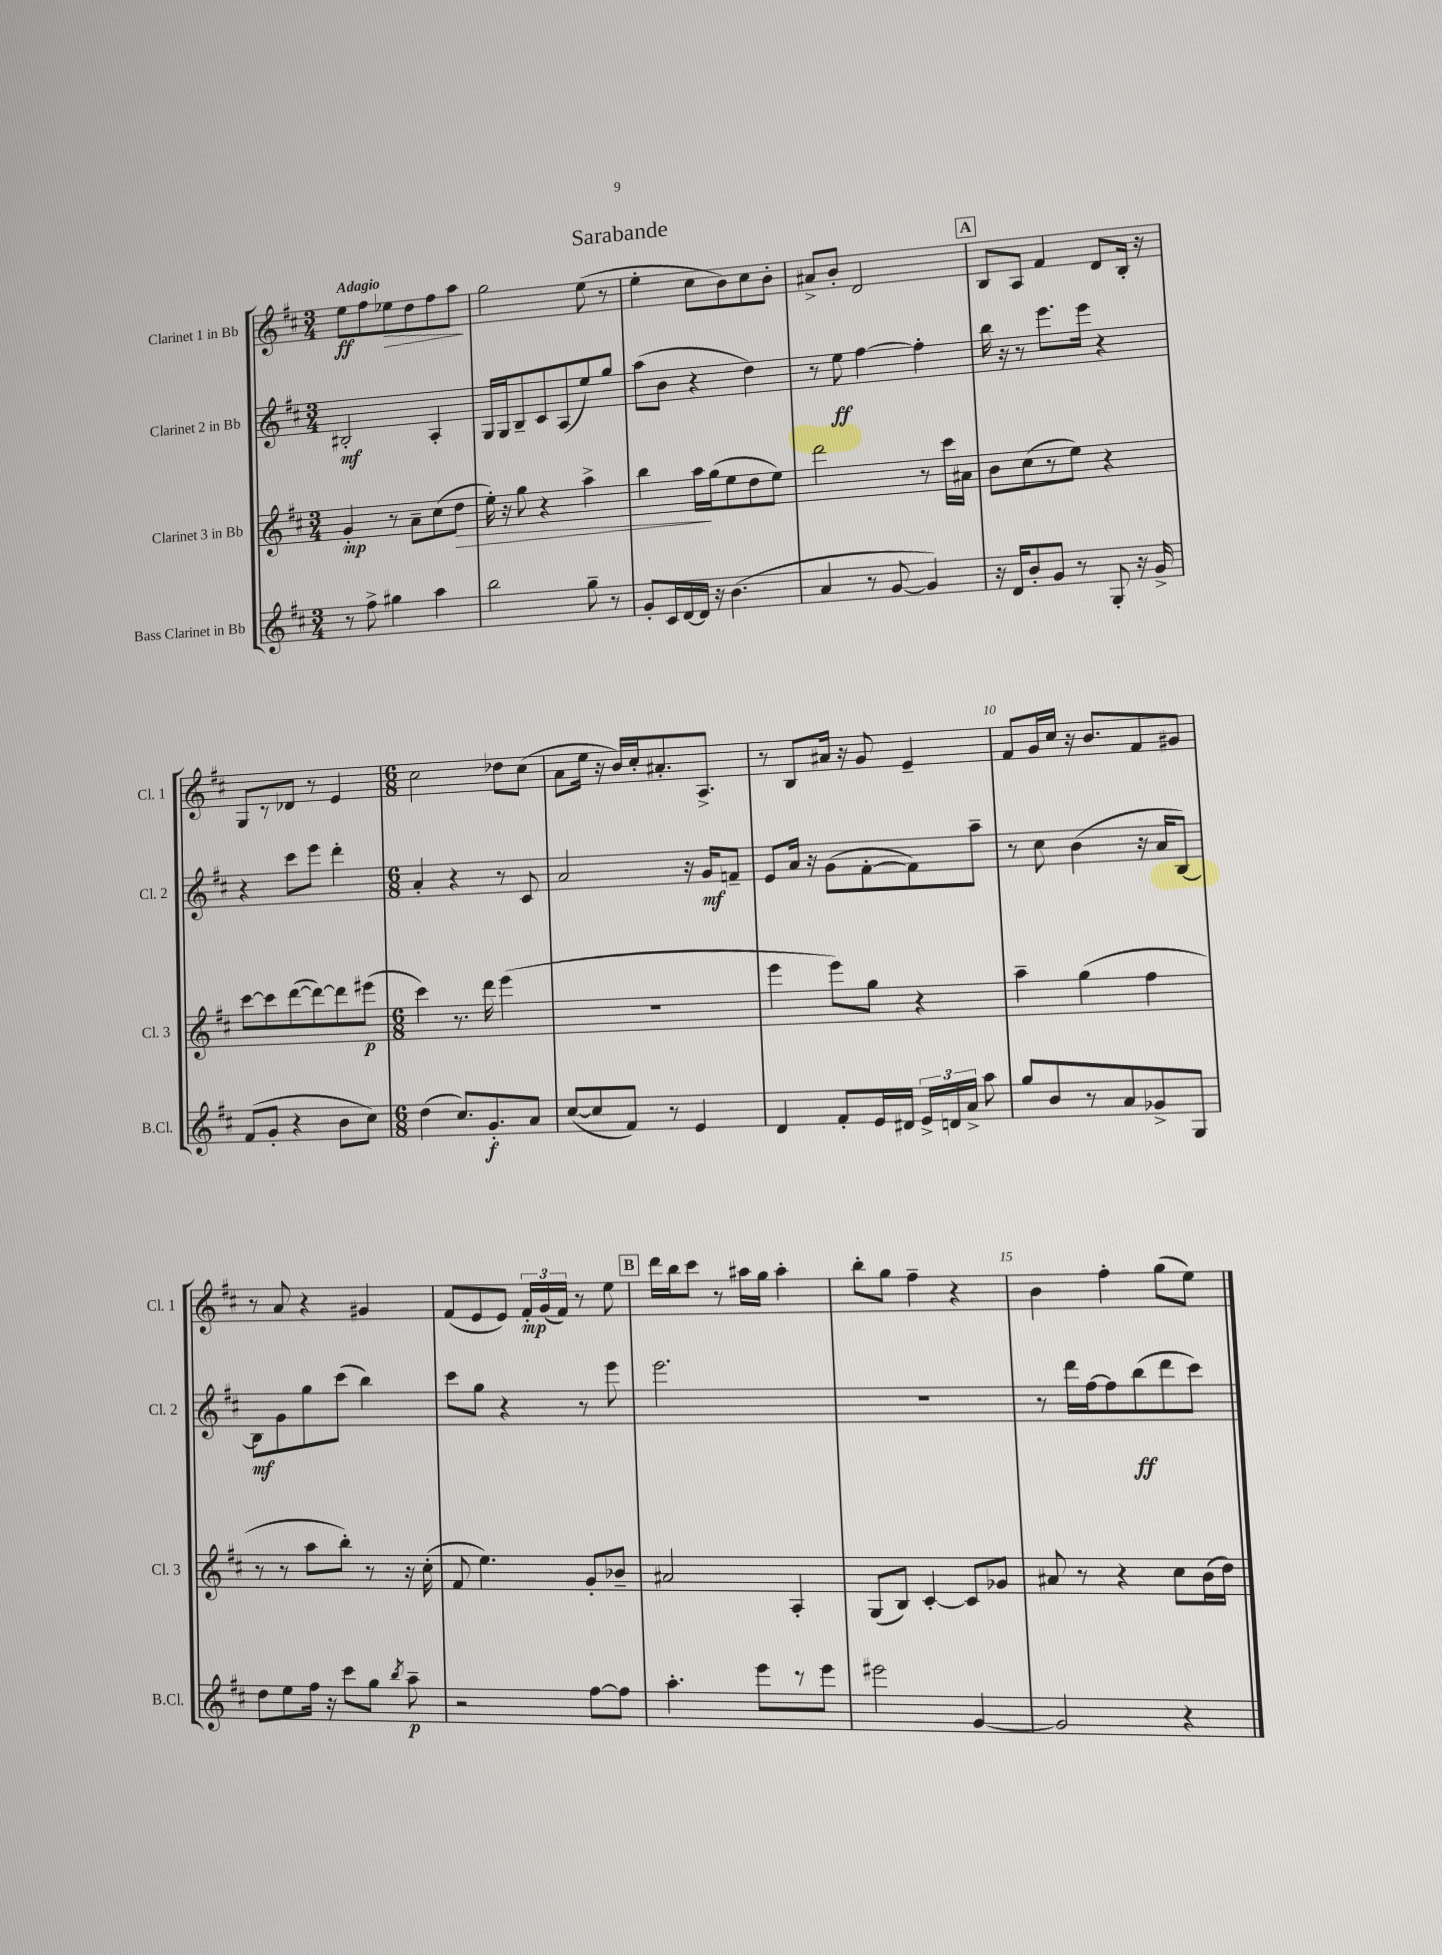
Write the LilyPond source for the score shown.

\header { title = "Sarabande" }
<<
\new StaffGroup <<
\new Staff = "s0" \with { instrumentName = "Clarinet 1 in Bb" shortInstrumentName = "Cl. 1" } {
    \clef treble \key d \major \numericTimeSignature \time 3/4 \tempo "Adagio"
    \autoBeamOff e''8[\ff fis''8 ees''8\> d''8 fis''8 a''8]\! |
    g''2 e''8( r8 |
    e''4-. cis''8[ b'8) cis''8 b'8]-. |
    ais'8[-> b'8]-. d'2 |
    \mark \markup { \box "A" } b8[ a8] fis'4 d'8[ b16]-. r16 |
    g8[ r8 des'8] r8 e'4 |
    \numericTimeSignature \time 6/8 cis''2 des''8[ cis''8]( |
    a'8[ e''16] r16 b'16[) cis''16-. ais'8.-. a8.]-> |
    r8 b8[ ais'16] r16 g'8 e'4-- |
    fis'8[ g'16 cis''16] r16 b'8.[ fis'8 gis'8] |
    r8 a'8 r4 gis'4 |
    fis'8[( e'8 e'8]) \tuplet 3/2 { fis'16[-.\mp g'16( fis'16]) } r8 e''8 |
    \mark \markup { \box "B" } d'''16[ b''16 cis'''8] r8 ais''16[ g''16] ais''4-. |
    b''8[-. g''8] fis''4-- r4 |
    b'4 fis''4-. g''8[( e''8]) \bar "|." |
}
\new Staff = "s1" \with { instrumentName = "Clarinet 2 in Bb" shortInstrumentName = "Cl. 2" } {
    \clef treble \key d \major \numericTimeSignature \time 3/4
    \autoBeamOff bis2-.\mf a4-. |
    g16[ g16 b8-- cis'8 a8( e''8) g''8] |
    a''8[( b'8] r4 d''4) |
    r8 e''8\ff fis''4~ fis''4-. |
    \mark \markup { \box "A" } b''16 r16 r8 e'''8.[ e'''16] r4 |
    r4 cis'''8[ e'''8] d'''4-. |
    \numericTimeSignature \time 6/8 a'4-. r4 r8 cis'8 |
    a'2 r16 g'16[\mf f'8]-- |
    e'8[ a'16] r16 g'8[( fis'8~-. fis'8) a''8]-- |
    r8 cis''8 b'4( r16 a'16[ b8]~) |
    b8[\mf g'8 g''8 cis'''8]( b''4) |
    cis'''8[ g''8] r4 r8 e'''8 |
    \mark \markup { \box "B" } e'''2. |
    R2. |
    r8 d'''16[ fis''16~ fis''8 b''8\ff( d'''8 cis'''8]) \bar "|." |
}
\new Staff = "s2" \with { instrumentName = "Clarinet 3 in Bb" shortInstrumentName = "Cl. 3" } {
    \clef treble \key d \major \numericTimeSignature \time 3/4
    \autoBeamOff g'4-.\mp r8 a'8[-- cis''8( d''8]\> |
    e''16-.) r16 g''8 r4 a''4-> |
    b''4 a''16[\! g''16( e''8 d''8 e''8]) |
    d'''2 r8 cis'''16[ ais'16] |
    \mark \markup { \box "A" } b'8[ cis''8( r8 e''8]) r4 |
    cis'''8[~ cis'''8 d'''8~( d'''8~) d'''8 eis'''8]\p( |
    \numericTimeSignature \time 6/8 cis'''4) r8. d'''16 e'''4( |
    R2. |
    e'''4 e'''8[) g''8] r4 |
    a''4-- g''4( fis''4 |
    r8 r8 a''8[ b''8]-.) r8 r16 cis''16-.( |
    fis'8 e''4.) g'8[-. bes'8]-- |
    \mark \markup { \box "B" } ais'2 a4-. |
    g8[( b8]) cis'4~-. cis'8[ ges'8] |
    ais'8 r8 r4 cis''8[ b'16( d''16]) \bar "|." |
}
\new Staff = "s3" \with { instrumentName = "Bass Clarinet in Bb" shortInstrumentName = "B.Cl." } {
    \clef treble \key d \major \numericTimeSignature \time 3/4
    \autoBeamOff r8 fis''8-> gis''4 a''4 |
    b''2 g''8-- r8 |
    g'8[-. cis'16 d'16~ d'16] r16 b'4.( |
    a'4 r8 g'8~ g'4) |
    \mark \markup { \box "A" } r16 d'16[ b'8-. g'8] r8 g8-. r16 g'16-> |
    fis'8[( g'8]-. r4 b'8[ cis''8]) |
    \numericTimeSignature \time 6/8 d''4( cis''8.[) g'8.-.\f a'8] |
    cis''8[~( cis''8 fis'8]) r8 e'4 |
    d'4 fis'8[-. e'16 dis'16] \tuplet 3/2 { e'16[-> d'16 a'16]-> } a''8 |
    g''8[ b'8 r8 a'8 ges'8-> g8] |
    d''8[ e''8 fis''16] r16 cis'''8[ g''8] \acciaccatura { b''8 } a''8--\p |
    r2 fis''8[~ fis''8] |
    \mark \markup { \box "B" } a''4.-. e'''8[ r8 e'''8] |
    eis'''2 g'4~ |
    g'2 r4 \bar "|." |
}
>>
>>
\layout { \context { \Score \override BarNumber.break-visibility = ##(#f #t #t) barNumberVisibility = #(every-nth-bar-number-visible 5) } }
